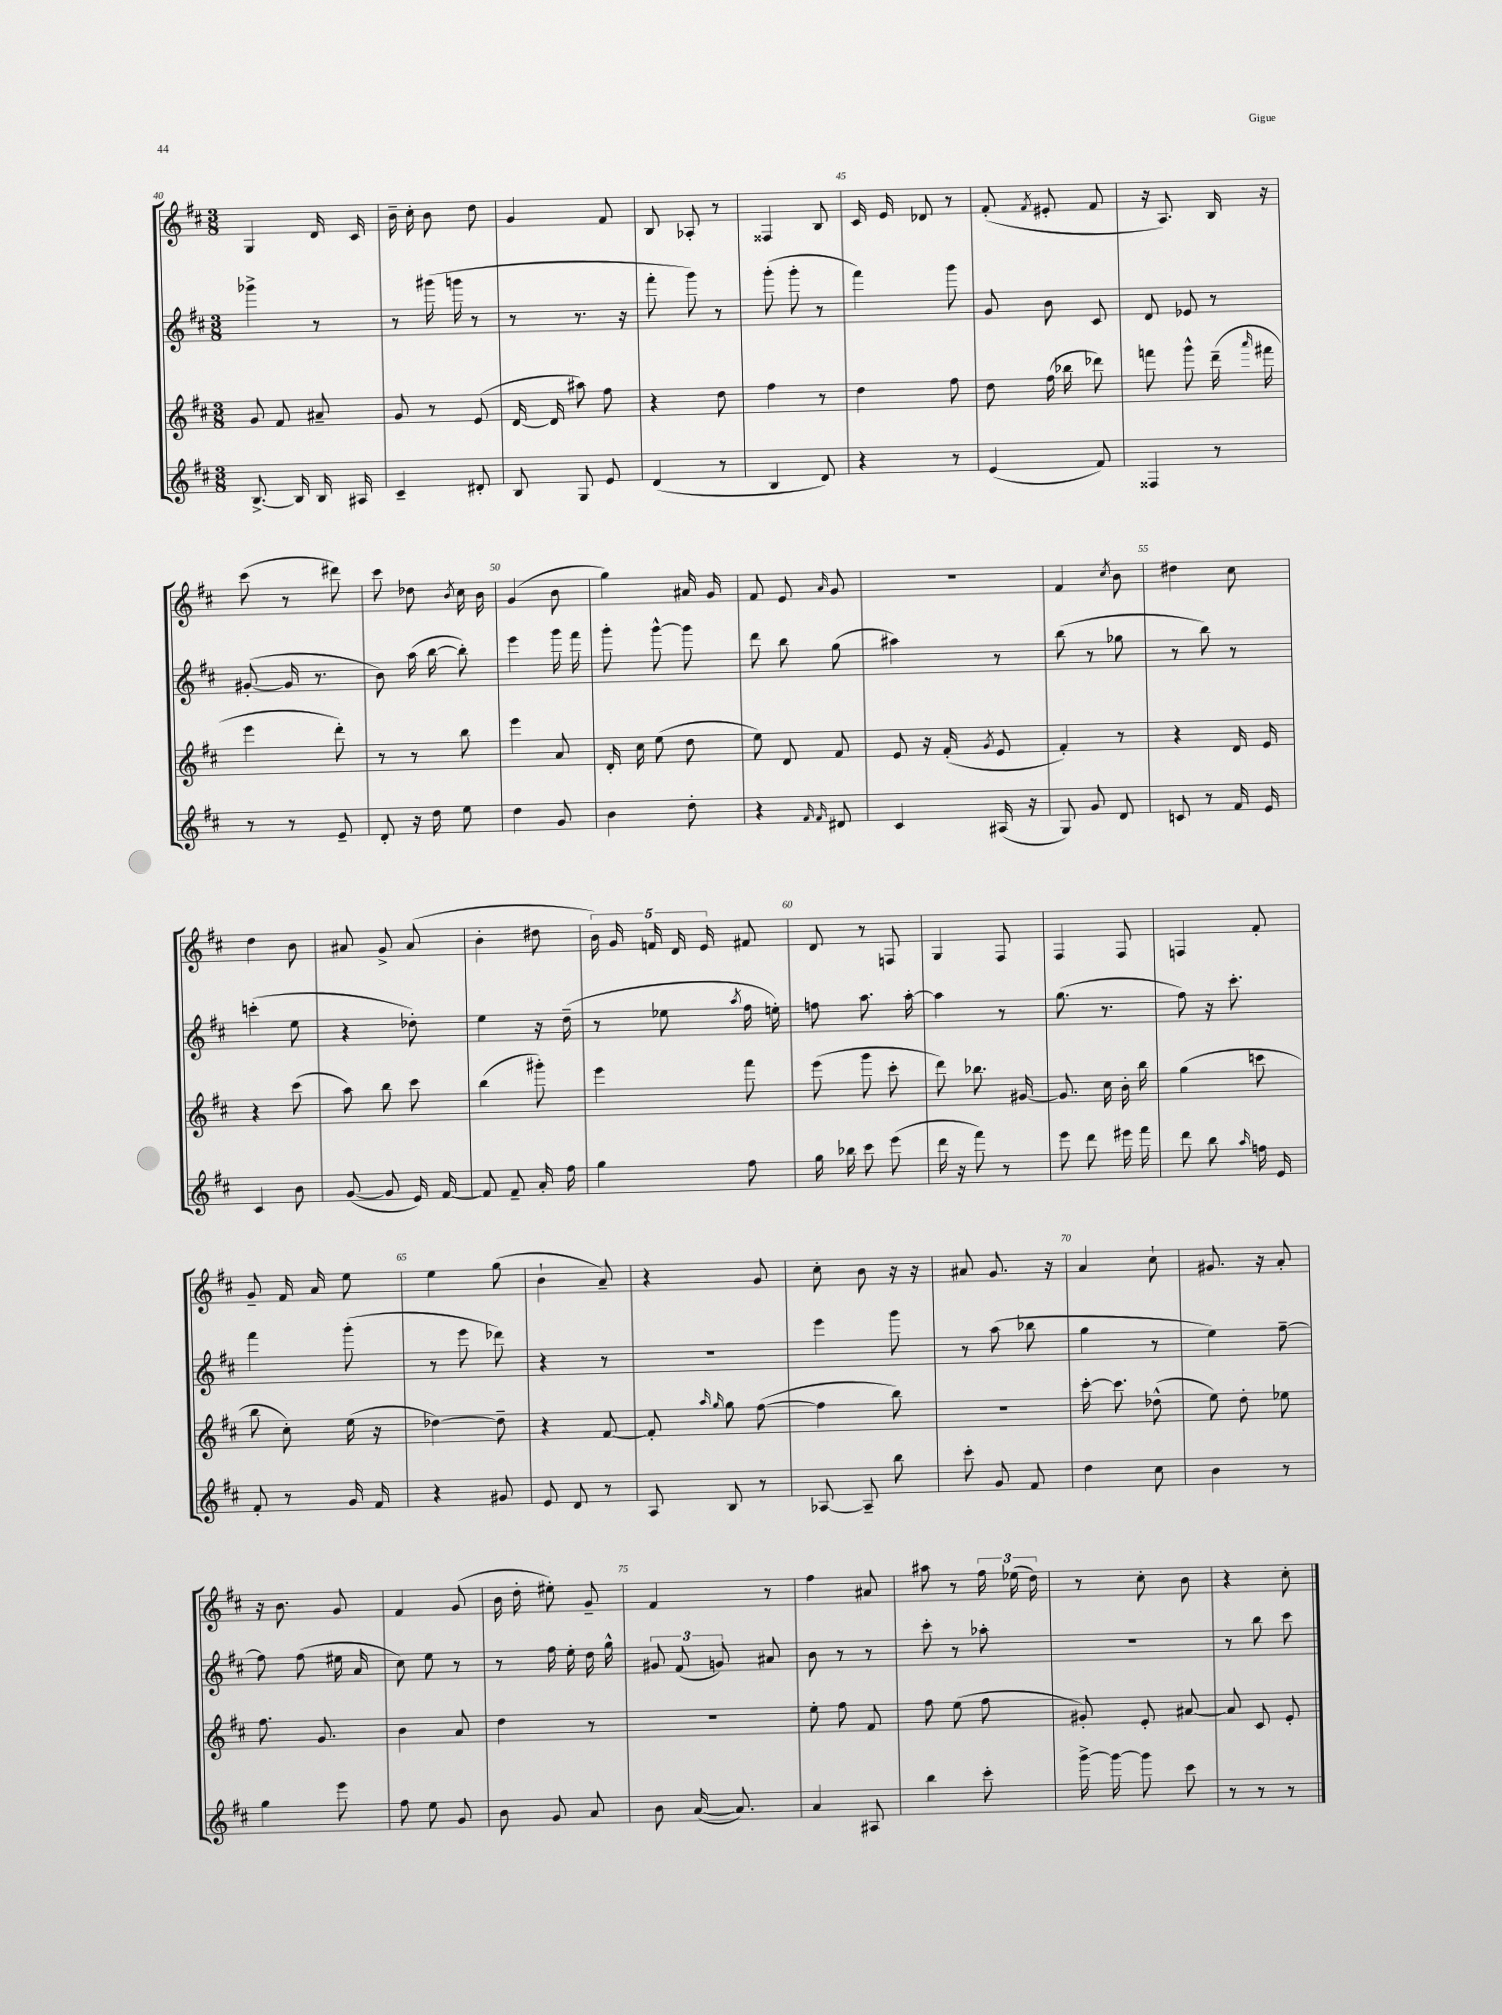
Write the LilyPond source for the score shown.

<<
\new StaffGroup <<
\new Staff = "s0" {
    \clef treble \key d \major \numericTimeSignature \time 3/8
    \autoBeamOff g4 d'16 cis'16 |
    b'16-- cis''16-. b'8 d''8 |
    g'4 fis'8 |
    b8 aes8-. r8 |
    fisis4 b8 |
    cis'16 e'16 des'8 r8 |
    fis'8-.( \acciaccatura { fis'8 } eis'8-. fis'8 |
    r16 a8.) b16 r16 |
    cis'''8( r8 dis'''8) |
    cis'''8 des''8 \acciaccatura { b'8 } cis''16 b'16 |
    g'4( b'8 |
    g''4) ais'16 g'16 |
    fis'8 e'8 \grace { a'16 } g'8 |
    R4. |
    fis'4 \acciaccatura { cis''8 } b'8 |
    dis''4 cis''8 |
    d''4 b'8 |
    ais'8 g'8-> ais'8( |
    b'4-. dis''8 |
    \tuplet 5/4 { b'16) g'16 f'16 d'16 e'16 } fis'8 |
    d'8 r8 f8 |
    g4 fis8 |
    fis4 fis8 |
    f4 fis'8-. |
    g'8-- fis'16 a'16 e''8 |
    e''4 g''8( |
    b'4-! a'8--) |
    r4 g'8 |
    cis''8-. b'8 r16 r16 |
    ais'8 g'8. r16 |
    a'4 cis''8-! |
    gis'8. r16 a'8-. |
    r16 b'8. g'8 |
    fis'4 g'8( |
    b'16 d''16-. eis''8-.) g'8-- |
    fis'4 r8 |
    fis''4 ais'8 |
    ais''8 r8 \tuplet 3/2 { fis''16 ees''16( d''16) } |
    r8 cis''8-. b'8 |
    r4 cis''8-. \bar "|." |
}
\new Staff = "s1" {
    \clef treble \key d \major \numericTimeSignature \time 3/8
    \autoBeamOff ges'''4-> r8 |
    r8 gis'''16( g'''16 r8 |
    r8 r8. r16 |
    fis'''8-. g'''8) r8 |
    g'''8-.( g'''8-. r8 |
    fis'''4) g'''8 |
    g'8 b'8 cis'8 |
    d'8 ees'8 r8 |
    gis'8~-.( gis'16 r8. |
    b'8) a''16( b''16~ b''8-.) |
    e'''4 g'''16 fis'''16 |
    g'''8-. g'''8~-^ g'''8 |
    d'''8 b''8 g''8( |
    ais''4) r8 |
    b''8( r8 ges''8 |
    r8 b''8) r8 |
    c'''4-.( e''8 |
    r4 des''8-.) |
    e''4 r16 d''16--( |
    r8 ees''8 \acciaccatura { a''8 } fis''16 e''16-.) |
    f''8 a''8. a''16~-. |
    a''4 r8 |
    g''8.( r8. |
    fis''8) r16 cis'''8.-. |
    fis'''4 g'''8-.( |
    r8 e'''8 des'''8) |
    r4 r8 |
    R4. |
    e'''4 g'''8 |
    r8 a''8( bes''8 |
    g''4 r8 |
    e''4) fis''8~-- |
    fis''8 fis''8( eis''16 a'16 |
    cis''8) e''8 r8 |
    r8 fis''16 e''16-. d''16 g''16-^ |
    \tuplet 3/2 { gis'8 fis'8( g'8) } ais'8 |
    b'8 r8 r8 |
    cis'''8-. r8 aes''8-. |
    R4. |
    r8 b''8 cis'''8 \bar "|." |
}
\new Staff = "s2" {
    \clef treble \key d \major \numericTimeSignature \time 3/8
    \autoBeamOff g'8 fis'8 ais'8-- |
    g'8 r8 e'8( |
    d'16~ d'16 ais''8) fis''8 |
    r4 d''8 |
    fis''4 r8 |
    d''4 fis''8 |
    d''8 fis''16( bes''16 des'''8) |
    f'''8 g'''8-^ d'''16--( \grace { a'''16 } fis'''16 |
    e'''4 d'''8-.) |
    r8 r8 b''8 |
    e'''4 a'8 |
    d'16-. cis''16 e''8( d''8 |
    e''8) d'8 fis'8 |
    e'8 r16 fis'16-.( \acciaccatura { g'8 } e'8 |
    fis'4-.) r8 |
    r4 d'16 e'16 |
    r4 cis'''8( |
    a''8) b''8 cis'''8 |
    b''4( gis'''8-.) |
    e'''4 fis'''8 |
    e'''8( g'''8 cis'''8-. |
    d'''8) bes''8. gis'16~ |
    gis'8. cis''16 b'16-. b''16 |
    g''4( c'''8 |
    b''8 cis''8-.) e''16( r16 |
    des''4~) des''8-- |
    r4 fis'8~ |
    fis'8-. \grace { a''16 g''16 } g''8 fis''8~( |
    fis''4 b''8) |
    R4. |
    cis'''16~-. cis'''8. des''8-^( |
    e''8) d''8-. ees''8 |
    fis''8. g'8. |
    b'4 a'8 |
    d''4 r8 |
    R4. |
    e''8-. fis''8 fis'8 |
    fis''8 e''8( fis''8 |
    gis'8-.) e'8-. ais'8~ |
    ais'8 cis'8 e'8-. \bar "|." |
}
\new Staff = "s3" {
    \clef treble \key d \major \numericTimeSignature \time 3/8
    \autoBeamOff b8.~-> b16 b16 ais16 |
    cis'4-- dis'8-. |
    b8 g8 e'8 |
    d'4( r8 |
    b4 d'8) |
    r4 r8 |
    e'4( fis'8) |
    fisis4 r8 |
    r8 r8 e'8-- |
    d'8-. r16 d''16 e''8 |
    d''4 g'8 |
    b'4 d''8-. |
    r4 \grace { fis'16 fis'16 } dis'8 |
    cis'4 ais16( r16 |
    g8) g'8 d'8 |
    c'8 r8 fis'16 e'16 |
    cis'4 b'8 |
    g'8~( g'8 e'16) fis'16~ |
    fis'8 fis'8-- a'16-. fis''16 |
    g''4 fis''8 |
    g''16 bes''16 cis'''8 e'''8( |
    d'''16 r16 fis'''8) r8 |
    e'''8 d'''8 eis'''16 fis'''16 |
    d'''8 b''8 \grace { a''16 } f''16 e'16 |
    fis'8-. r8 g'16 fis'16 |
    r4 gis'8 |
    e'8 d'8 r8 |
    a8 b8 r8 |
    aes8~ aes8-- b''8 |
    cis'''8-. g'8 fis'8 |
    d''4 cis''8 |
    b'4 r8 |
    g''4 e'''8 |
    fis''8 e''8 g'8 |
    b'8 g'8 a'8 |
    b'8 a'16~( a'8.) |
    a'4 ais8 |
    b''4 cis'''8-. |
    g'''16~-> g'''16~ g'''8 cis'''8 |
    r8 r8 r8 \bar "|." |
}
>>
>>
\layout { \context { \Score currentBarNumber = #40 \override BarNumber.break-visibility = ##(#f #t #t) barNumberVisibility = #(every-nth-bar-number-visible 5) } }
